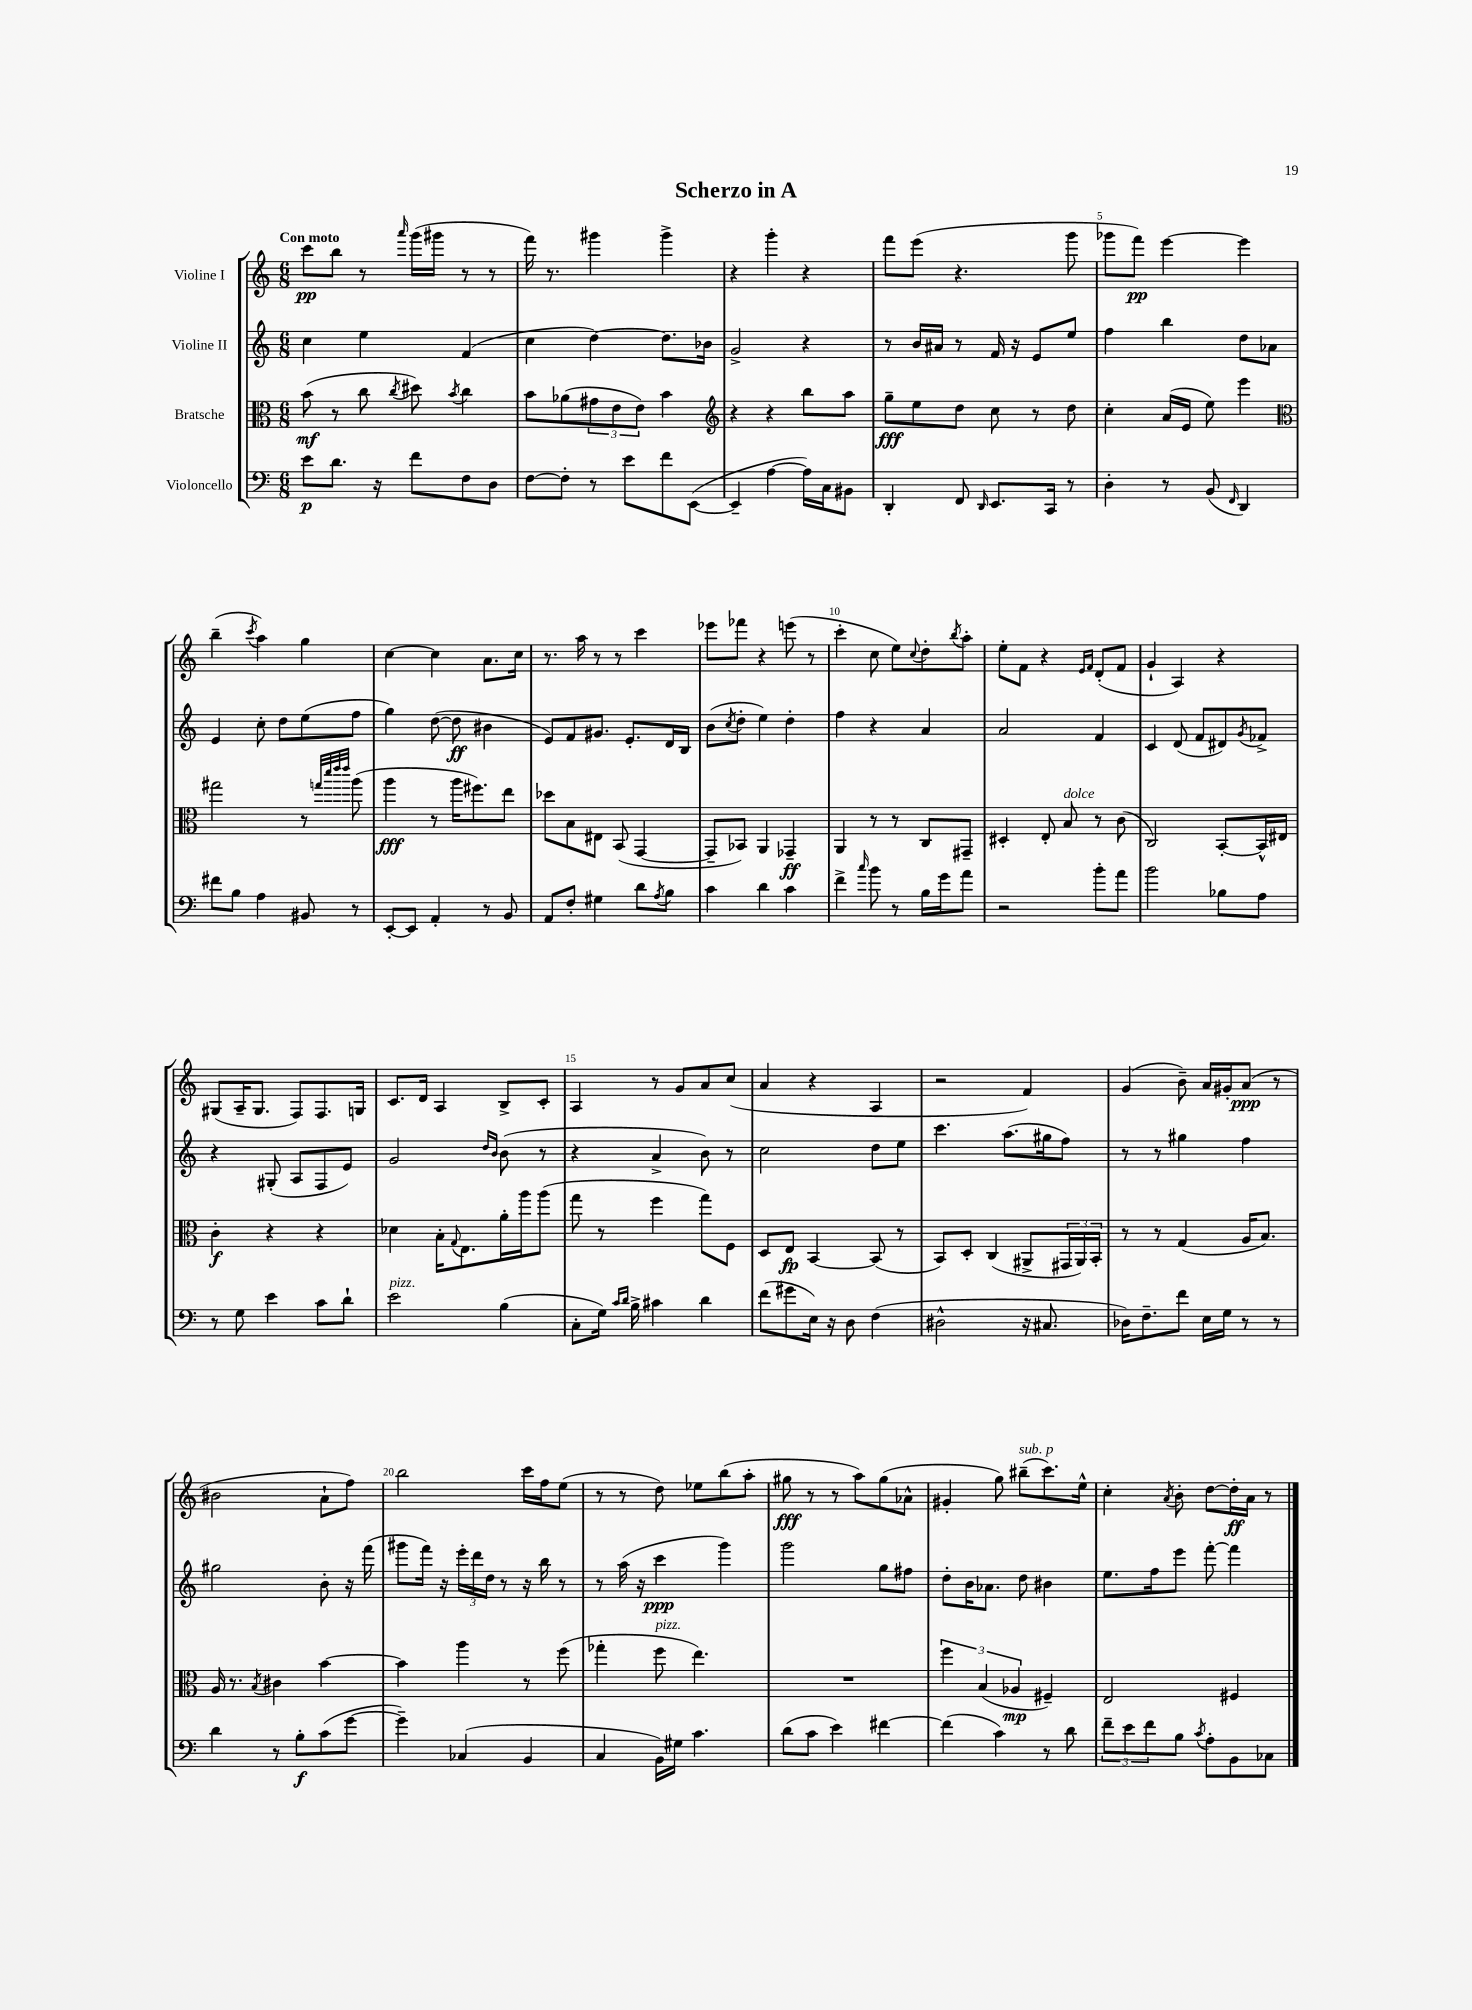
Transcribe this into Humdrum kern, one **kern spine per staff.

**kern	**kern	**kern	**kern
*staff4	*staff3	*staff2	*staff1
*clefF4	*clefC3	*clefG2	*clefG2
*k[]	*k[]	*k[]	*k[]
*M6/8	*M6/8	*M6/8	*M6/8
8e	(8b	4cc	8ccc
8.d	8r	.	8bb
.	8cc	4ee	8r
16r	.	.	.
.	8qcc	.	16qqaaa
8f	8dd#)	.	(16ggg
.	.	.	16ggg#
.	8qb	.	.
8F	4cc	(4f	8r
8D	.	.	8r
=	=	=	=
[8F	8b	4cc	16fff)
.	.	.	8.r
8F']	(8a-	.	.
8r	12g#	[4dd)	4ggg#
.	12e	.	.
8e	.	.	.
.	12e)	.	.
8f	4b	8.dd]	4ggg#^
([8EE	.	.	.
.	.	16b-	.
=	=	=	=
*	*clefG2	*	*
4EE~]	4r	2g^	4r
[4A	4r	.	4ggg'
16A])	8bb	4r	4r
16C	.	.	.
8BB#	8aa	.	.
=	=	=	=
4DD'	8gg~	8r	8fff
.	8ee	16b	(8eee
.	.	16a#	.
8FF	8dd	8r	4.r
16qqDD	.	.	.
8.EE	8cc	16f	.
.	.	16r	.
.	8r	8e	.
16CC	.	.	.
8r	8dd	8ee	8ggg
=	=	=	=
4D'	4cc'	4ff	8ggg-
.	.	.	8fff)
8r	(16a	4bb	[4eee
.	16e	.	.
(8BB	8ee)	.	.
16qqFF	.	.	.
4DD)	4eee	8dd	4eee]
.	.	8a-	.
=	=	=	=
*	*clefC3	*	*
8f#	2gg#	4e	(4bb~
8B	.	.	.
.	.	.	8qccc
4A	.	8cc'	4aa)
.	.	8dd	.
8BB#	8r	(8ee	4gg
.	32qqgg	.	.
.	32qqddd	.	.
.	32qqeee	.	.
.	32qqeee	.	.
8r	(8aa	8ff	.
=	=	=	=
[8EE'	4aa	4gg)	[4cc
8EE]	.	.	.
4AA'	8r	([8dd	4cc]
.	16aa	8dd]	.
.	8.ff#)	.	.
8r	.	4b#	8.a
8BB	8ee	.	.
.	.	.	16cc
=	=	=	=
8AA	8dd-	8e)	8.r
8F'	8B	8f	.
.	.	.	16aa
4G#	8E#	8.g#	8r
.	(8BB	.	8r
.	.	8.e'	.
8d	[4GG	.	4ccc
8qA	.	.	.
8B	.	16d	.
.	.	16B	.
=	=	=	=
4c	8GG~]	(8b	8eee-
.	.	8qcc	.
.	8BB-)	8dd'	8fff-
4d	4AA	4ee)	4r
4c	4GG-~	4dd'	(8eee
.	.	.	8r
=	=	=	=
4f^	4AA	4ff	4ccc'
16qqcc	.	.	.
8b	8r	4r	8cc
8r	8r	.	8ee)
.	.	.	8qqcc
16B	8C	4a	8dd'
16g	.	.	.
.	.	.	8qbb
8a	8GG#~	.	8aa'
=	=	=	=
2r	4D#'	2a	8ee'
.	.	.	8f
.	8E'	.	4r
.	8B	.	.
.	.	.	16qqe
.	.	.	16qqf
8b'	8r	4f	(8d'
8a	(8c	.	8f
=	=	=	=
2b	2C)	4c	4g`
.	.	(8d	4A)
.	.	8f	.
8B-	[8BB'	8d#)	4r
.	.	8qg	.
8A	16BB^^]	8f-^	.
.	16E#	.	.
=	=	=	=
8r	4c'	4r	(8G#
8G	.	.	16A~
.	.	.	8.G#
4e	4r	(8G#'	.
.	.	8A	8F)
8c	4r	8F	8.F
8d`	.	8e)	.
.	.	.	16G
=	=	=	=
2e	4d-	2g	8.c
.	.	.	16d
.	16B'	.	4A
.	8qqG	.	.
.	8.E	.	.
.	.	16qqdd	.
.	.	16qqb	.
(4B	16a'	(8b	8B^
.	16aa	.	.
.	(8aa	8r	8c'
=	=	=	=
8C'	8gg	4r	4A
16G)	8r	.	.
16qqc	.	.	.
16qqd	.	.	.
16B^	.	.	.
4c#	4ff	4a^	8r
.	.	.	8g
4d	8gg)	8b)	8a
.	8F	8r	(8cc
=	=	=	=
(8f	8D	2cc	4a
8g#	8E	.	.
16E)	[4BB	.	4r
16r	.	.	.
8D	.	.	.
(4F	(8BB]	8dd	4A
.	8r	8ee	.
=	=	=	=
2D#^^	8BB)	4.ccc	2r
.	8D'	.	.
.	(4C	.	.
.	.	(8.aa	.
16r	8AA#^	.	4f)
8.C#	.	16gg#	.
.	24GG#	8ff)	.
.	24AA#)	.	.
.	24BB'	.	.
=	=	=	=
16D-)	8r	8r	(4g
8.F~	.	.	.
.	8r	8r	.
8f	(4G	4gg#	8b~)
16E	.	.	16a
16G	.	.	16g#'
8r	16A	4ff	(8a
.	8.B)	.	.
8r	.	.	8r
=	=	=	=
4d	16A	2gg#	2b#
.	8.r	.	.
.	8qB	.	.
8r	4c#	.	.
8B'	.	.	.
(8c	[4b	8b'	8a`
[8g	.	16r	8ff)
.	.	(16fff	.
=	=	=	=
4g~])	4b]	8ggg#	2bb
.	.	16fff)	.
.	.	16r	.
(4C-	4aa	24eee'	.
.	.	24ddd	.
.	.	24dd	.
.	.	8r	.
4BB	8r	16r	16ccc
.	.	16bb	16ff
.	(8ff	8r	(8ee
=	=	=	=
4C	4gg-'	8r	8r
.	.	(16aa	8r
.	.	16r	.
16BB)	8ff	4ccc	8dd)
16G#	.	.	.
4.c	4.ee)	.	8ee-
.	.	4ggg)	(8bb
.	.	.	8aa'
=	=	=	=
(8d	2.r	2ggg	8gg#
8c	.	.	8r
4e)	.	.	8r
.	.	.	8aa)
[4f#	.	8gg	(8gg#
.	.	8ff#	8a-^^
=	=	=	=
(4f#]	6ff	8dd'	4g#'
.	.	16b	.
.	(6B	.	.
.	.	8.a-	.
4c)	.	.	8gg)
.	6A-	.	.
.	.	8dd	(8bb#~
8r	4F#~)	4b#	8.ccc)
8d	.	.	.
.	.	.	16ee^^
=	=	=	=
12f~	2E	8.ee	4cc'
12e	.	.	.
12f	.	.	.
.	.	16ff	.
.	.	.	8qa
8B	.	8eee	8b'
8qc	.	.	.
8A'	.	[8fff'	[8dd
8BB	4F#	4fff]	16dd']
.	.	.	16a
8C-	.	.	8r
==	==	==	==
*-	*-	*-	*-
